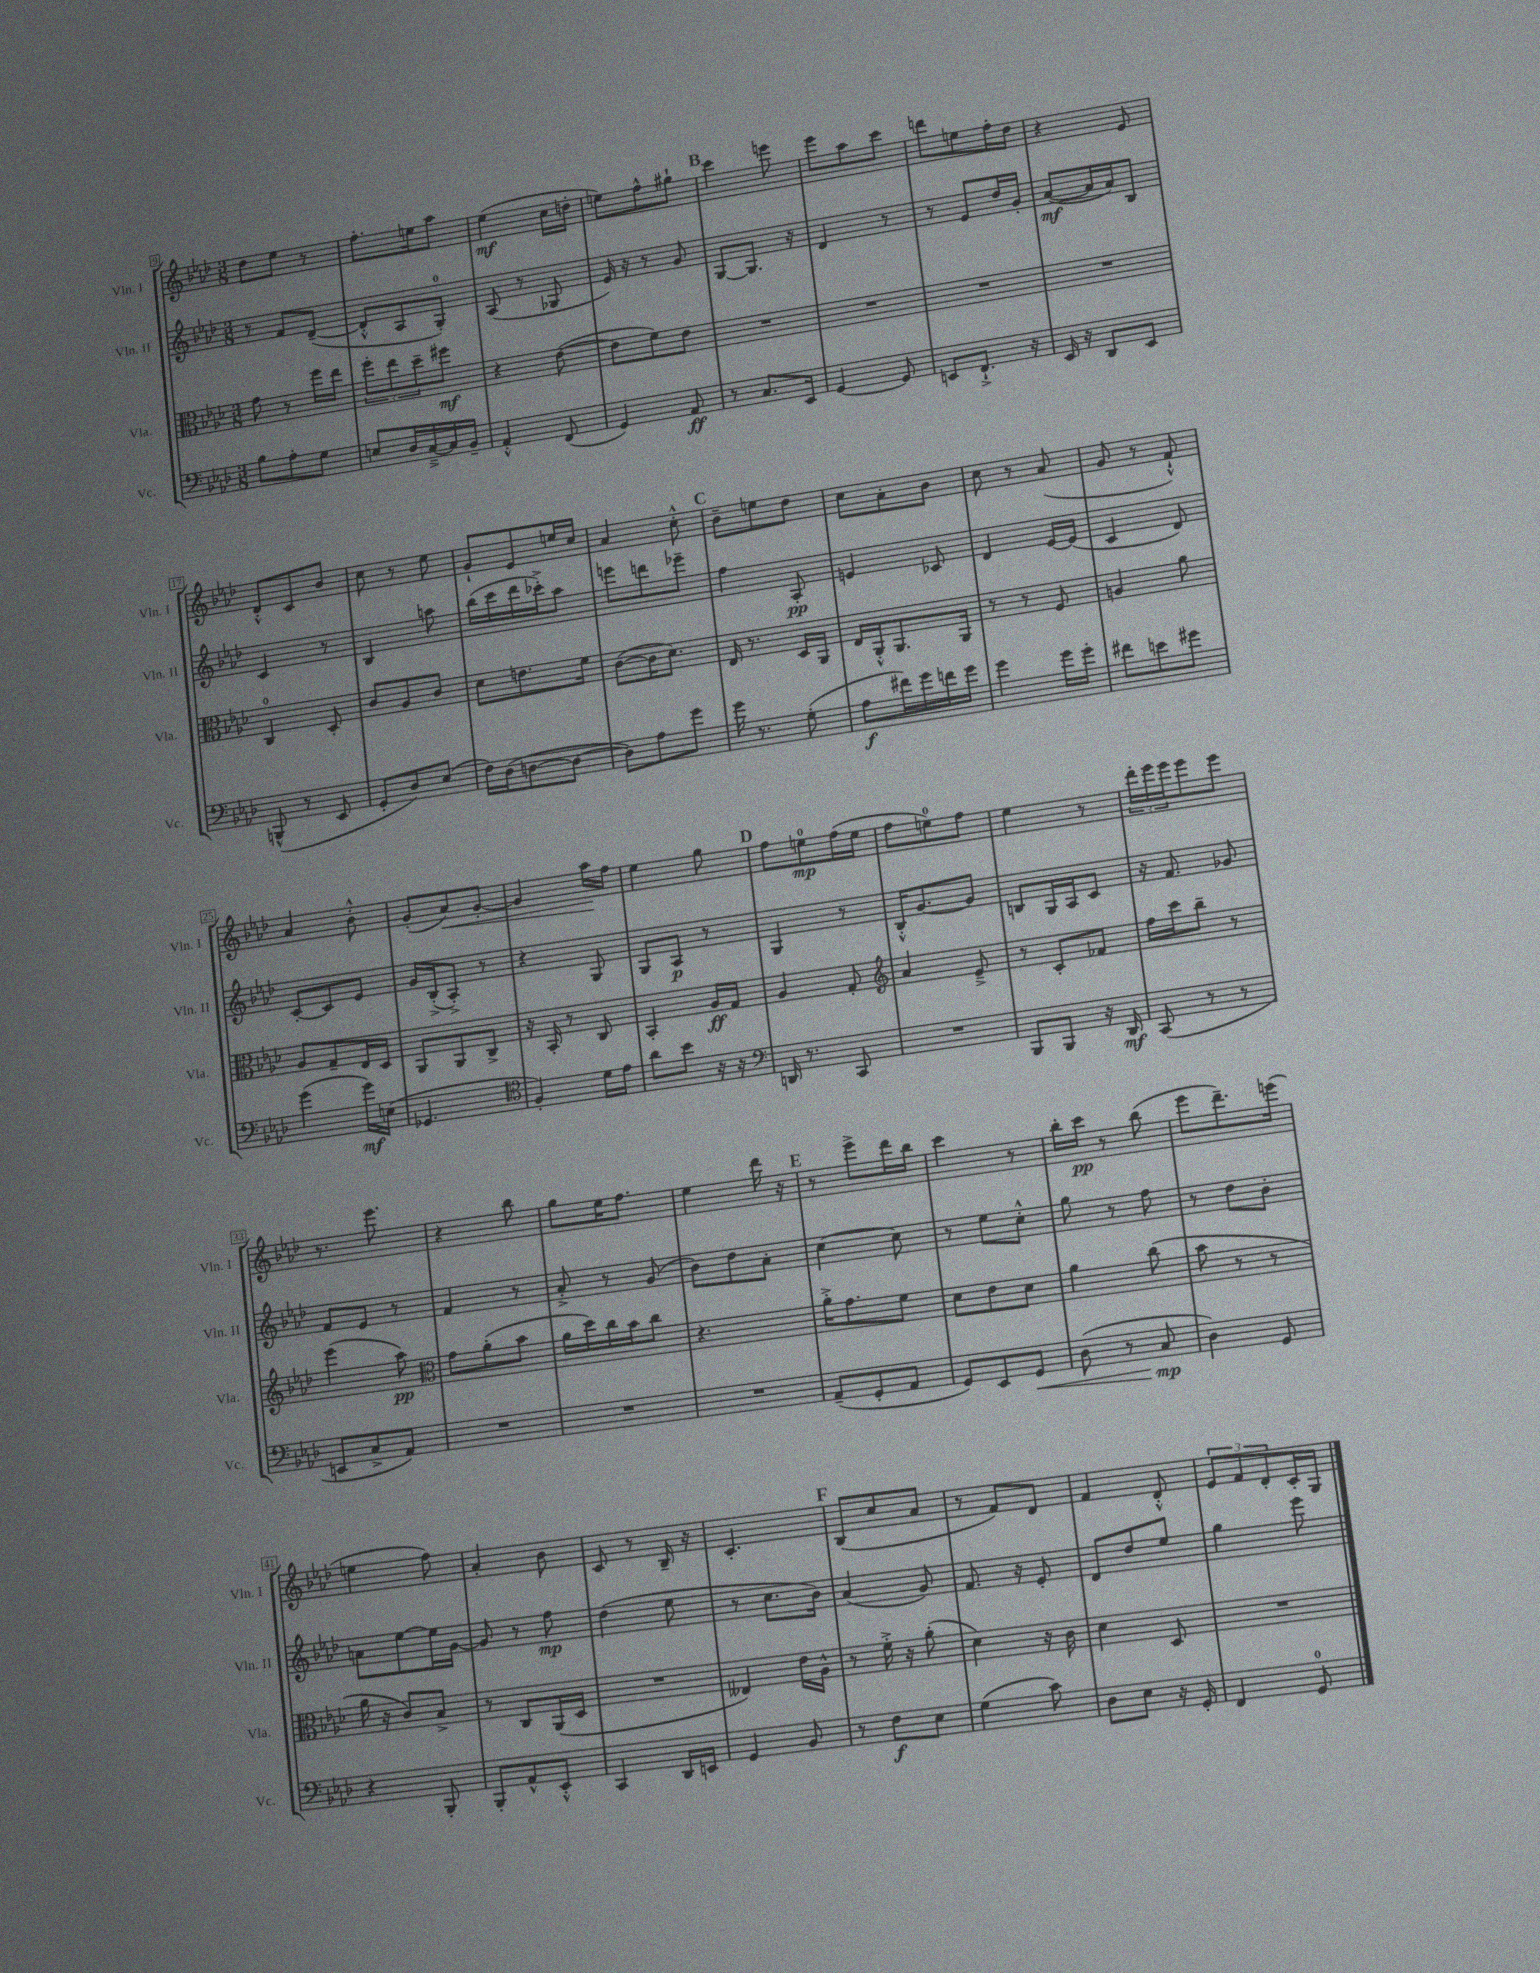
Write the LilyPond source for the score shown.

<<
\new StaffGroup <<
\new Staff = "s0" \with { instrumentName = "Vln. I" shortInstrumentName = "Vln. I" } {
    \clef treble \key aes \major \numericTimeSignature \time 3/8
    des''8 ees''8 r8 |
    f''8.-. e''16 aes''8 |
    ees''4\mf( c''16 d''16-. |
    e''8) f''8-^ gis''8-! |
    \mark \markup { \bold "B" } c'''4 e'''8 |
    ees'''8 aes''8 c'''8 |
    d'''8 e''8 f''16-. des''16 |
    r4 ees'8 |
    des'8-.-^ c'8 bes'8 |
    c''8 r8 ees''8 |
    g'8-! ees'8 e''16 c''16 |
    aes'4 c''8-.-^ |
    \mark \markup { \bold "C" } bes'8-- e''8 des''8 |
    c''8 aes'8-. bes'8 |
    c''8 r8 aes'8( |
    g'8 r8 f'8-!-^) |
    aes'4 bes'8-.-^ |
    g'8-.( aes'8\<) g'8~-. |
    g'4 aes''16\! f''16 |
    ees''4 g''8 |
    \mark \markup { \bold "D" } f''8 e''8-0\mp f''16( e''16 |
    f''8 e''8-0) f''8 |
    ees''4 r8 |
    \tuplet 3/2 { des'''16-. ees'''16 ees'''16 } ees'''8 ees'''8 |
    r8. ees'''8. |
    r4 bes''8 |
    g''8 ees''16 f''8. |
    ees''4 des'''16 r16 |
    \mark \markup { \bold "E" } r8 ees'''8-> des'''16 bes''16 |
    c'''4 r8 |
    bes''16-. c'''16\pp r8 bes''8( |
    ees'''8 des'''8.--) e'''16( |
    e''4 f''8) |
    aes'4-. bes'8 |
    c'8 r8 bes16-- r16 |
    c'4.-. |
    \mark \markup { \bold "F" } bes8( c''8 aes'8 |
    r8 f'8) des'8 |
    f'4 des'8-.-^ |
    \tuplet 3/2 { ees'8 f'8 des'8-. } c'16-. g16 \bar "|." |
}
\new Staff = "s1" \with { instrumentName = "Vln. II" shortInstrumentName = "Vln. II" } {
    \clef treble \key aes \major \numericTimeSignature \time 3/8
    r8 f'8 des'8~--( |
    des'8-.-^ aes8 g8-0-.) |
    aes8( r8 ges8 |
    ees'16) r16 r8 g'8 |
    \mark \markup { \bold "B" } g8~ g8. r16 |
    des'4 r8 |
    r8 ees'8 des''16 g'16-. |
    aes'8~\mf( aes'16 aes'16) bes8 |
    c'4 r8 |
    bes4 a''8 |
    bes''16( c'''16 des'''16 ces'''16-.->) aes''8 |
    e'''8 d'''8 ees'''8-- |
    \mark \markup { \bold "C" } f''4 aes8-.\pp |
    e'4 ces'8 |
    des'4 ees'16~ ees'16( |
    c'4 des'8) |
    c'8~-. c'8 ees'8 |
    g'16 bes16-.->( aes8-.->) r8 |
    r4 g8 |
    g8 aes8\p r8 |
    \mark \markup { \bold "D" } g4 r8 |
    bes16-.-^ g'8.~ g'8 |
    b8 g16 aes16 c'8 |
    r16 f'8. ges'8 |
    f'8 ees'8 r8 |
    f'4 r8 |
    aes'8-.-> r8 g'8( |
    bes'8) des''8 aes'8-. |
    \mark \markup { \bold "E" } c''4~ c''8 |
    r8 ees''8 c''8-.-^ |
    g''8 r8 f''8 |
    r8 des''8 bes'8-. |
    a'8 ees''8~ ees''16 g'16~ |
    g'8 r8 f''8\mp |
    des''4( ees''8 |
    r8 c''8. bes'16) |
    \mark \markup { \bold "F" } aes'4( g'8) |
    f'8. r16 ees'8-. |
    des'8 des''8 ees''8 |
    g''4 ees'''8 \bar "|." |
}
\new Staff = "s2" \with { instrumentName = "Vla." shortInstrumentName = "Vla." } {
    \clef alto \key aes \major \numericTimeSignature \time 3/8
    g'8 r8 f''16 ees''16 |
    \tuplet 3/2 { f''8-. ees''8 des''8-- } fis''8\mf |
    r4 ees'8~( |
    ees'8 f'8) ees'8 |
    \mark \markup { \bold "B" } R4. |
    R4. |
    R4. |
    R4. |
    c4-0 des8-. |
    c'8 aes8 c'8 |
    des'8 e'8. f'16 |
    c'8~( c'16 des'8.) |
    \mark \markup { \bold "C" } ees16 r8. des16 aes,16 |
    ees16 aes,16-.-^ aes,8. aes,16 |
    r8 r8 f8 |
    a4 aes'8 |
    aes8 g8-- ees16 des16 |
    aes,8 aes,8 c8-> |
    r16 bes,16-. r8 c8 |
    bes,4-. aes16\ff g16 |
    \mark \markup { \bold "D" } aes4 g8-. |
    \clef treble aes'4 ees'8---> |
    r8 c'8-. fes'8 |
    f''16 c'''16 bes''8-- r8 |
    ees'''4( aes''8\pp) |
    \clef alto g'8 aes'8-.( bes'8 |
    aes'16 des''16) c''16 bes'16 c''8 |
    r4. |
    \mark \markup { \bold "E" } aes'16-.-> g'8. f'8 |
    des'8 ees'8 des'8 |
    aes'4 c''8( |
    bes'8 r8 r8 |
    aes'16 r16 c'8) bes8-> |
    r8 c8 aes,16( des16 |
    R4. |
    eeses4) ees'16 aes16-^ |
    \mark \markup { \bold "F" } r8 f'16-.-> r16 aes'8-.( |
    des'4) r16 c'16 |
    des'4 des8 |
    R4. \bar "|." |
}
\new Staff = "s3" \with { instrumentName = "Vc." shortInstrumentName = "Vc." } {
    \clef bass \key aes \major \numericTimeSignature \time 3/8
    bes8 aes8-. g8 |
    e8 des16 c16~---> c16 bes,16-- |
    aes,4-.-^ f,8( |
    g,4) aes,8\ff |
    \mark \markup { \bold "B" } r8 c8. ees,16 |
    g,4~ g,8 |
    e,8 f,8.-!-> r16 |
    ees,16 r16 des,8 ees,8 |
    b,,8-^( r8 ees,8 |
    g,8-. des8) ees8( |
    f16) des16( d8~ d8~ |
    d8) aes8 g'8 |
    \mark \markup { \bold "C" } g'16 r8. g8-.( |
    aes8\f fis'16) g'16 f'16 g'16 |
    g'4 g'16 g'16-. |
    fis'8 e'8 gis'8 |
    g'4( g'16\mf) e16( |
    ges,4. |
    \clef tenor f4-.) des'16 ees'16 |
    aes'8 bes'8 r16 r16 |
    \mark \markup { \bold "D" } \clef bass d,16 r8. c,8 |
    R4. |
    bes,,8 bes,,8 r16 des,16\mf |
    c,8( r8 r8 |
    e,8 c8-> aes,8) |
    R4. |
    R4. |
    R4. |
    \mark \markup { \bold "E" } aes,8--( g,8-. aes,8 |
    g,8) ees,8 g,8\< |
    des8( r8 c8\mp\! |
    des4) g,8 |
    r4 bes,,8-. |
    bes,,8-. aes,8-^ ees,8-.-^ |
    c,4 des,16 e,16 |
    g,4 bes,8 |
    \mark \markup { \bold "F" } r8 f8\f ees8 |
    g4( c'8) |
    des8 ees8 r16 g,16-. |
    f,4 g,8-0 \bar "|." |
}
>>
>>
\layout { \context { \Score currentBarNumber = #9 \override BarNumber.stencil = #(make-stencil-boxer 0.1 0.3 ly:text-interface::print) } }
